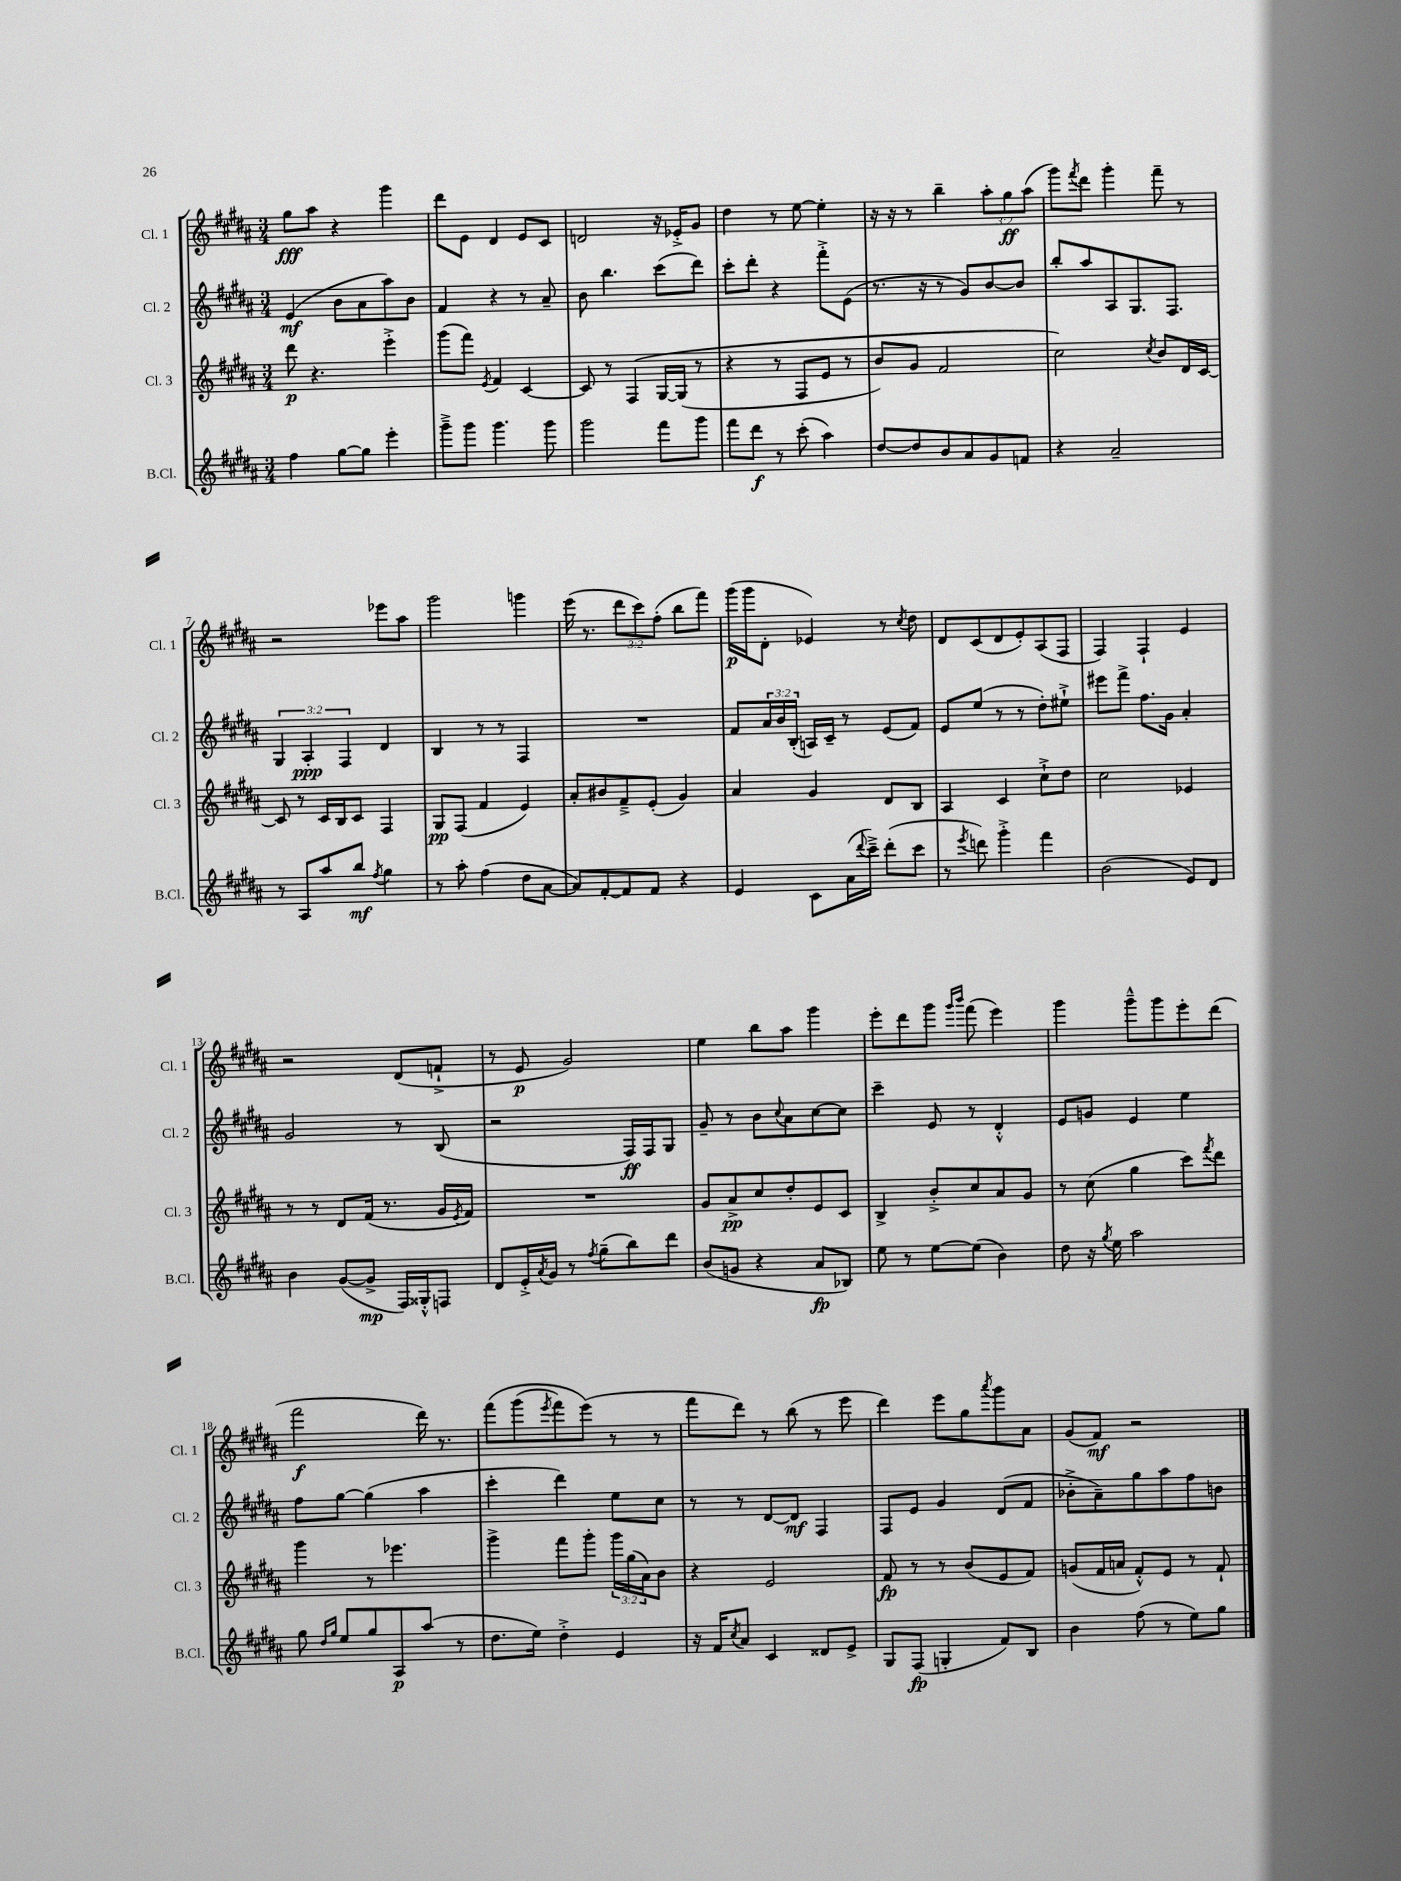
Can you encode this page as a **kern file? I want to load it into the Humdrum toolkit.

**kern	**dynam	**kern	**dynam	**kern	**dynam	**kern	**dynam
*part4	*part4	*part3	*part3	*part2	*part2	*part1	*part1
*staff4	*staff4	*staff3	*staff3	*staff2	*staff2	*staff1	*staff1
*I"B.Cl.	*	*I"Cl. 3	*	*I"Cl. 2	*	*I"Cl. 1	*
*I'B.Cl.	*	*I'Cl. 3	*	*I'Cl. 2	*	*I'Cl. 1	*
*clefG2	*	*clefG2	*	*clefG2	*	*clefG2	*
*k[f#c#g#d#a#]	*	*k[f#c#g#d#a#]	*	*k[f#c#g#d#a#]	*	*k[f#c#g#d#a#]	*
*M3/4	*	*M3/4	*	*M3/4	*	*M3/4	*
=1	=1	=1	=1	=1	=1	=1	=1
4ff#\	.	8ddd#\	p	(4e/	mf	8gg#\L	fff
.	.	4.r	.	.	.	8aa#\J	.
[8gg#\L	.	.	.	8b\L	.	4r	.
8gg#\J]	.	.	.	8a#\	.	.	.
4eee'\	.	4eee'^\	.	8aa#\)	.	4ggg#\	.
.	.	.	.	8b\J	.	.	.
=2	=2	=2	=2	=2	=2	=2	=2
8ggg#~^\L	.	(8ggg#\L	.	4f#/	.	8ddd#\L	.
8ggg#\J	.	8fff#\J)	.	.	.	8e\J	.
.	.	8qe/	.	.	.	.	.
4.ggg#\	.	4f#/	.	4r	.	4d#/	.
.	.	[4c#/	.	8r	.	8e/L	.
8ggg#\	.	.	.	8a#~/	.	8c#/J	.
=3	=3	=3	=3	=3	=3	=3	=3
2ggg#\	.	8c#/]	.	8b\	.	2dn/	.
.	.	8r	.	4.bb\	.	.	.
.	.	(4F#/	.	.	.	.	.
8fff#\L	.	[16G#/LL	.	(8ccc#\L	.	16r	.
.	.	(16G#/JJ]	.	.	.	16e-X'^/KL	.
8ggg#\J	.	8r	.	8ddd#\J)	.	8g#/J	.
=4	=4	=4	=4	=4	=4	=4	=4
8fff#\L	.	4r	.	8ccc#'\L	.	4dd#\	.
8ddd#\J	f	.	.	8ddd#'\J	.	.	.
8r	.	8r	.	4r	.	8r	.
(8ccc#'\	.	8F#/L	.	.	.	[8ee\	.
4aa#\)	.	8e/J	.	8fff#'^\L	.	4ee'\]	.
.	.	8r	.	(8e\J	.	.	.
=5	=5	=5	=5	=5	=5	=5	=5
[8dd#/L	.	8b/L)	.	8.r	.	16r	.
.	.	.	.	.	.	16r	.
8dd#/]	.	8g#/J	.	.	.	8r	.
.	.	.	.	16r	.	.	.
8b/	.	2f#/	.	8r	.	4bb~\	.
8a#/	.	.	.	8g#/L)	.	.	.
8g#/	.	.	.	[8b/	.	12aa#'\L	.
.	.	.	.	.	.	12gg#\	ff
8fn/J	.	.	.	8b/J]	.	.	.
.	.	.	.	.	.	(12aa#\J	.
=6	=6	=6	=6	=6	=6	=6	=6
4r	.	2cc#\)	.	8bb'/L	.	8ggg#\L)	.
.	.	.	.	.	.	8qfff#/	.
.	.	.	.	8aa#/	.	8ddd#\J	.
2a#~/	.	.	.	8A#/	.	4ggg#'\	.
.	.	.	.	8.G#/	.	.	.
.	.	8qcc#/	.	.	.	.	.
.	.	8b/L	.	.	.	8fff#~\	.
.	.	.	.	8.F#/J	.	.	.
.	.	16d#/L	.	.	.	8r	.
.	.	[16c#/JJ	.	.	.	.	.
!!LO:LB:g=z
=7	=7	=7	=7	=7	=7	=7	=7
8r	.	8c#/]	.	6G#/	.	2r	.
8A#/L	.	8r	.	.	.	.	.
.	.	.	.	6A#'/	ppp	.	.
8aa#/	.	16c#/LL	.	.	.	.	.
.	.	16B/J	.	.	.	.	.
.	.	.	.	6F#/	.	.	.
8bb/J	mf	8c#/J	.	.	.	.	.
8qff#/	.	.	.	.	.	.	.
4gg#\	.	4F#/	.	4d#/	.	8eee-X\L	.
.	.	.	.	.	.	8aa#\J	.
=8	=8	=8	=8	=8	=8	=8	=8
8r	.	8G#/L	pp	4B/	.	2ggg#\	.
8aa#'\	.	(8F#/J	.	.	.	.	.
(4ff#\	.	4f#/	.	8r	.	.	.
.	.	.	.	8r	.	.	.
8dd#\L	.	4e/)	.	4F#/	.	4gggn\	.
[8a#\J	.	.	.	.	.	.	.
=9	=9	=9	=9	=9	=9	=9	=9
8a#/L])	.	8a#'/L	.	2.r	.	(16eee\	.
.	.	.	.	.	.	8.r	.
[8f#'/	.	8b#X/	.	.	.	.	.
8f#/]	.	8f#~^/	.	.	.	12ddd#\L	.
.	.	.	.	.	.	12ccc#\)	.
8f#/J	.	(8e'/J	.	.	.	.	.
.	.	.	.	.	.	(12ff#'\J	.
4r	.	4g#/)	.	.	.	8bb\L	.
.	.	.	.	.	.	8fff#\J)	.
=10	=10	=10	=10	=10	=10	=10	=10
4e/	.	4a#/	.	8f#/L	.	(16ggg#\LL	p
.	.	.	.	.	.	16ggg#\J	.
.	.	.	.	24a#/L	.	8d#'\J	.
.	.	.	.	24b/	.	.	.
.	.	.	.	(24B'/JJ	.	.	.
8c#\L	.	4g#/	.	16An/LL)	.	4e-X/)	.
.	.	.	.	16c#~/JJ	.	.	.
(16a#\L	.	.	.	8r	.	.	.
8qqddd#/	.	.	.	.	.	.	.
16ccc#~^\JJ)	.	.	.	.	.	.	.
(8ddd#'\L	.	8d#/L	.	(8e/L	.	8r	.
.	.	.	.	.	.	8qcc#/	.
8ccc#\J	.	8B/J	.	8f#/J)	.	8dd#\	.
=11	=11	=11	=11	=11	=11	=11	=11
8r	.	4A#/	.	8e/L	.	8d#/L	.
8qeee/	.	.	.	.	.	.	.
8dddn\)	.	.	.	(8ee/J	.	(8c#/	.
4ggg#'^\	.	4c#/	.	8r	.	8d#/	.
.	.	.	.	8r	.	8e'/)	.
4fff#\	.	8cc#`^\L	.	8dd#'\L)	.	(8A#/	.
.	.	8dd#\J	.	8ee#X`^\J	.	8F#/J	.
=12	=12	=12	=12	=12	=12	=12	=12
(2b\	.	2cc#\	.	8eee#X\L	.	4F#/)	.
.	.	.	.	8fff#^\J	.	.	.
.	.	.	.	8.ff#\L	.	4F#`/	.
.	.	.	.	16g#\Jk	.	.	.
8e/L)	.	4e-X/	.	4a#'/	.	4e/	.
8d#/J	.	.	.	.	.	.	.
!!LO:LB:g=z
=13	=13	=13	=13	=13	=13	=13	=13
4b\	.	8r	.	2g#/	.	2r	.
.	.	8r	.	.	.	.	.
([8g#/L	.	8d#/L	.	.	.	.	.
8g#^/J]	mp	(16f#/Jk	.	.	.	.	.
.	.	8.r	.	.	.	.	.
16F#/LL)	.	.	.	8r	.	(8d#/L	.
16G##X'^^/J	.	.	.	.	.	.	.
8Fn/J	.	16g#/LL	.	(8B/	.	8fn`^/J	.
.	.	8qe/	.	.	.	.	.
.	.	16f#/JJ)	.	.	.	.	.
=14	=14	=14	=14	=14	=14	=14	=14
8d#/L	.	2.r	.	2r	.	8r	.
16e'^/L	.	.	.	.	.	8e/	p
8qa#/	.	.	.	.	.	.	.
16g#/JJ	.	.	.	.	.	.	.
8r	.	.	.	.	.	2g#/)	.
8qff#/	.	.	.	.	.	.	.
(8gg#~\L	.	.	.	.	.	.	.
8bb\)	.	.	.	16F#/LL)	ff	.	.
.	.	.	.	16F#/J	.	.	.
8ddd#\J	.	.	.	8G#/J	.	.	.
=15	=15	=15	=15	=15	=15	=15	=15
(8b/L	.	8g#/L	.	8g#~/	.	4ee\	.
8gn/J	.	8a#^/	pp	8r	.	.	.
4r	.	8cc#/	.	8b\L	.	8bb\L	.
.	.	.	.	8qqcc#/	.	.	.
.	.	8dd#'/	.	8a#\	.	8aa#\J	.
8a#/L	fp	8e/	.	[8cc#\	.	4ggg#\	.
8B-X/J)	.	8c#/J	.	8cc#\J]	.	.	.
=16	=16	=16	=16	=16	=16	=16	=16
8ee\	.	4B^/	.	4ccc#~\	.	8eee'\L	.
8r	.	.	.	.	.	8ddd#\	.
[8ee\L	.	8b'^/L	.	8e/	.	8ggg#\J	.
.	.	.	.	.	.	16qqggg#/LL	.
.	.	.	.	.	.	16qqbbb/JJ	.
(8ee\J]	.	8cc#/	.	8r	.	(8fff#\	.
4b\)	.	8a#/	.	4d#'^^/	.	4eee\)	.
.	.	8g#/J	.	.	.	.	.
=17	=17	=17	=17	=17	=17	=17	=17
8dd#\	.	8r	.	8e/L	.	4ggg#\	.
16r	.	(8cc#\	.	8gn/J	.	.	.
8qgg#/	.	.	.	.	.	.	.
16ee\	.	.	.	.	.	.	.
2aa#\	.	4gg#\	.	4e/	.	8ggg#~^^\L	.
.	.	.	.	.	.	8ggg#\	.
.	.	8ccc#\L)	.	4ee\	.	8eee'\	.
.	.	8qfff#/	.	.	.	.	.
.	.	8ddd#\J	.	.	.	(8ddd#\J	.
!!LO:LB:g=z
=18	=18	=18	=18	=18	=18	=18	=18
8gg#\	.	4ggg#\	.	8ff#\L	.	2fff#\	f
16qqdd#/LL	.	.	.	.	.	.	.
16qqgg#/JJ	.	.	.	.	.	.	.
8ee/L	.	.	.	[8gg#\J	.	.	.
8gg#/	.	8r	.	(4gg#\]	.	.	.
8A#/	p	4.eee-X\	.	.	.	.	.
(8aa#/J	.	.	.	4aa#\	.	16ddd#\)	.
.	.	.	.	.	.	8.r	.
8r	.	.	.	.	.	.	.
=19	=19	=19	=19	=19	=19	=19	=19
8.dd#\L	.	4ggg#^\	.	4ccc#'\	.	(8fff#\L	.
.	.	.	.	.	.	(8ggg#\	.
16ee\Jk)	.	.	.	.	.	.	.
.	.	.	.	.	.	8qeee/	.
4dd#'^\	.	8fff#\L	.	4ddd#\)	.	8fff#\)	.
.	.	8ggg#'\J	.	.	.	(8eee\J)	.
4e/	.	24ggg#\LL	.	8ee\L	.	8r	.
.	.	(24gg#\	.	.	.	.	.
.	.	24a#\J)	.	.	.	.	.
.	.	8b\J	.	8cc#\J	.	8r	.
=20	=20	=20	=20	=20	=20	=20	=20
16r	.	4r	.	8r	.	8fff#\L	.
16f#/KL	.	.	.	.	.	.	.
8qcc#/	.	.	.	.	.	.	.
8a#/J	.	.	.	8r	.	8ddd#\J)	.
4c#/	.	2e/	.	[8d#/L	.	8r	.
.	.	.	.	8d#/J]	mf	(8bb\	.
8d##X/L	.	.	.	4F#/	.	8r	.
8e^/J	.	.	.	.	.	8eee\	.
=21	=21	=21	=21	=21	=21	=21	=21
8G#/L	.	8f#/	fp	8F#/L	.	4ddd#\)	.
(8F#/J	fp	8r	.	8e/J	.	.	.
4Gn'/	.	8r	.	4g#/	.	8eee\L	.
.	.	(8b/L	.	.	.	8gg#\	.
.	.	.	.	.	.	8qaaa#/	.
8f#/L)	.	8e/	.	(8d#/L	.	8ggg#\	.
8B/J	.	8f#/J)	.	8f#/J	.	8a#\J	.
=22	=22	=22	=22	=22	=22	=22	=22
4b\	.	(8gn/L	.	8b-X'^\L	.	(8g#/L	.
.	.	16f#/L	.	8a#~\)	.	8f#/J)	mf
.	.	16an/JJ	.	.	.	.	.
(8ff#\	.	8f#'^^/L)	.	8gg#\	.	2r	.
8r	.	8e/J	.	8aa#\	.	.	.
8ee\L)	.	8r	.	8ff#\	.	.	.
8gg#\J	.	8f#`/	.	8bn\J	.	.	.
==	==	==	==	==	==	==	==
*-	*-	*-	*-	*-	*-	*-	*-
